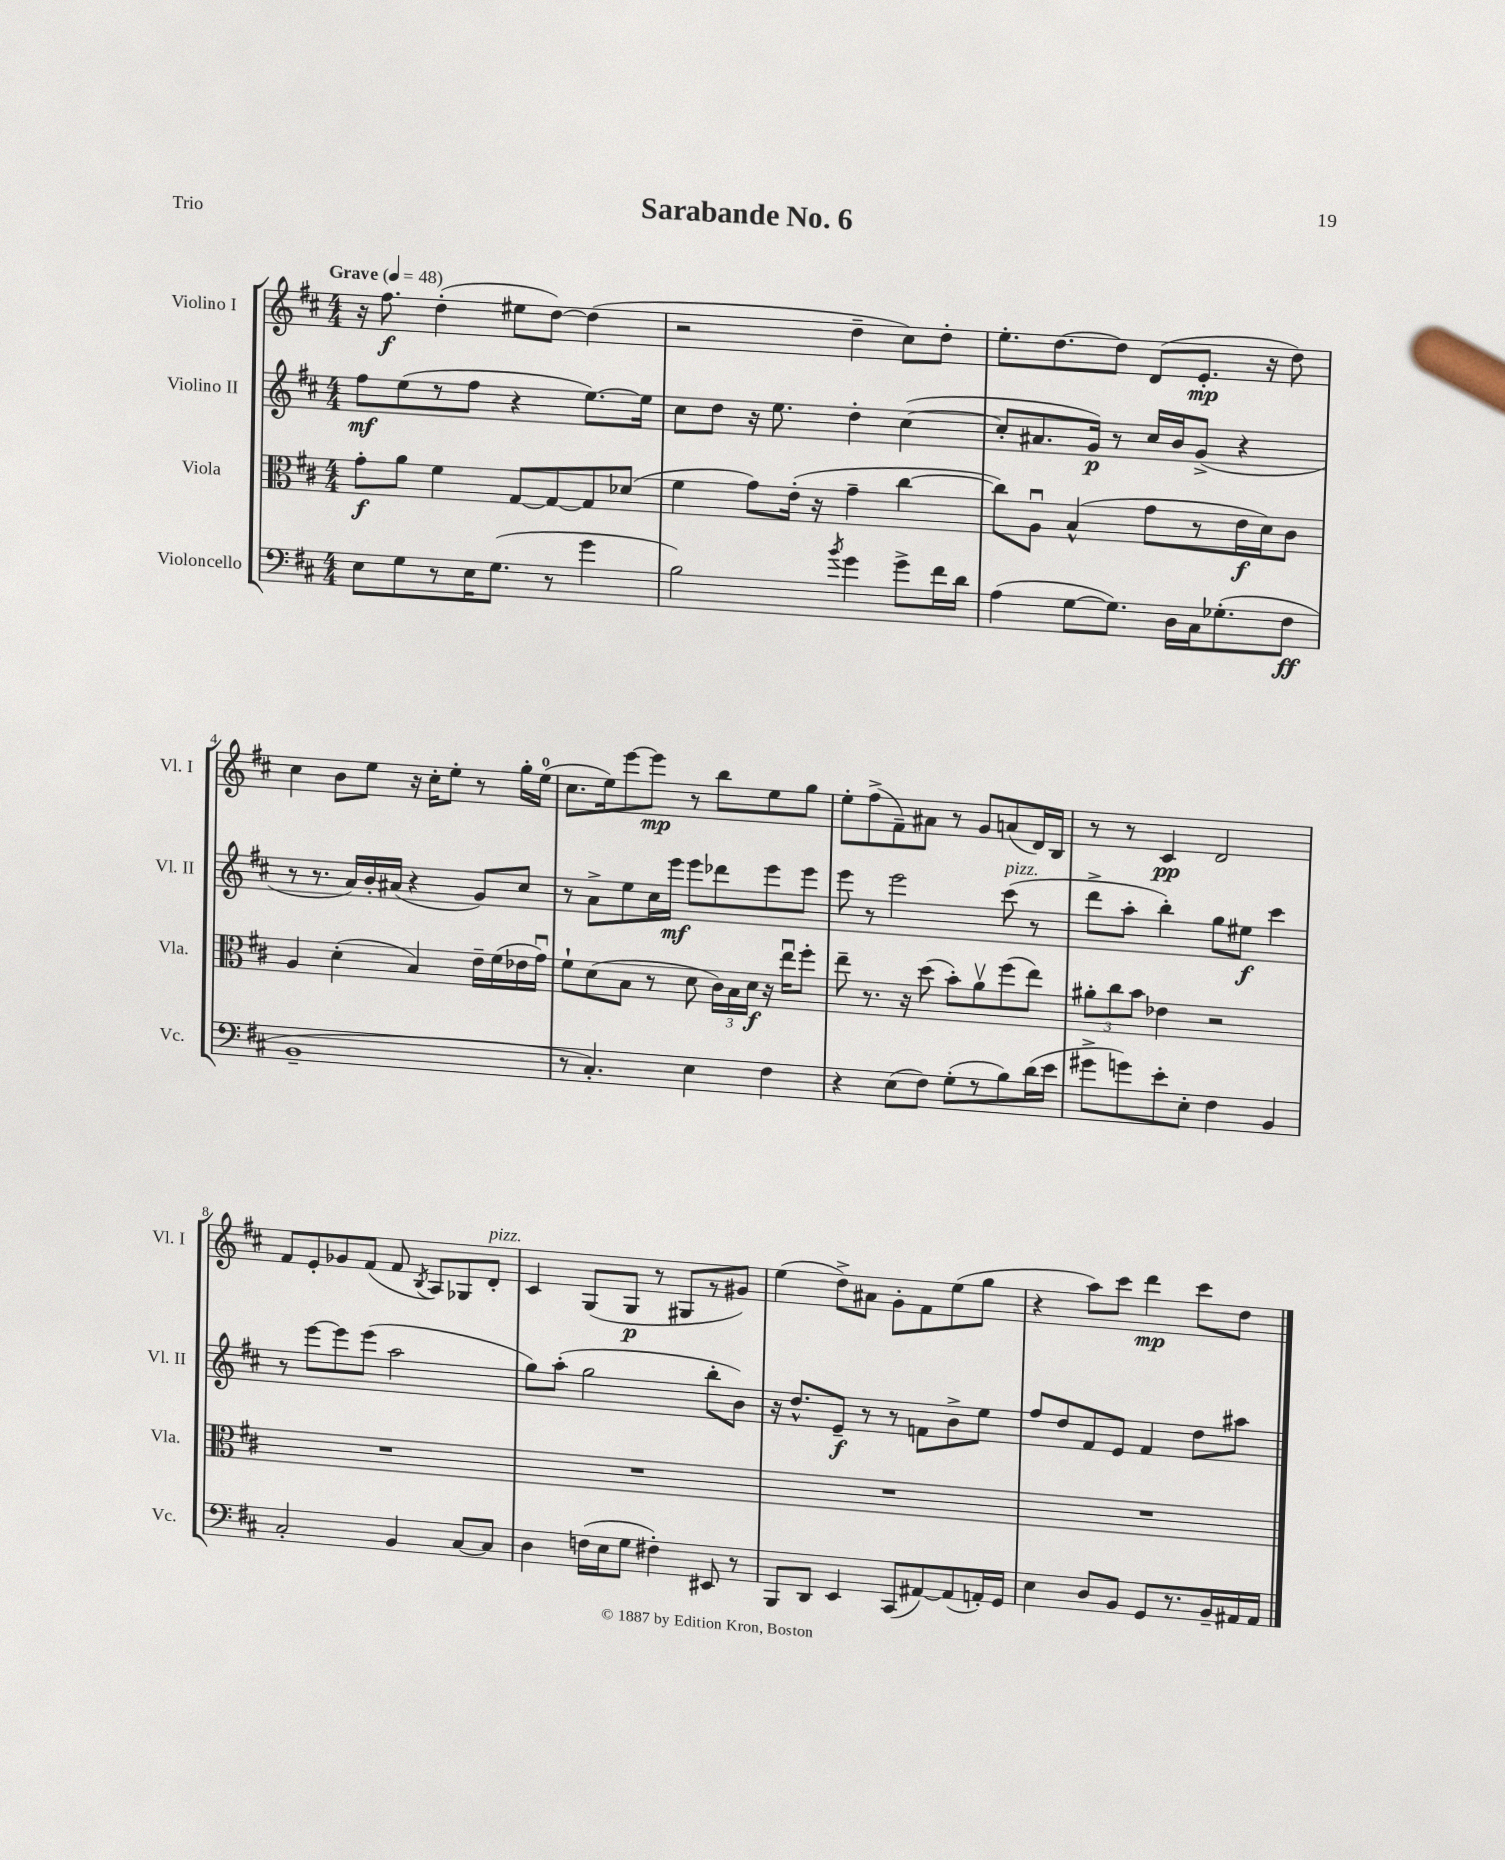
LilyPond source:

\header { title = "Sarabande No. 6" piece = "Trio" }
<<
\new StaffGroup <<
\new Staff = "s0" \with { instrumentName = "Violino I" shortInstrumentName = "Vl. I" } {
    \clef treble \key d \major \numericTimeSignature \time 4/4 \tempo "Grave" 4 = 48
    \autoBeamOff r16 fis''8.\f d''4-.( eis''8[ d''8]~) d''4( |
    r2 d''4-- cis''8[) d''8]-. |
    e''8.[-. d''8.~ d''8] d'8[( e'8.]-.\mp r16 d''8) |
    cis''4 b'8[ e''8] r16 cis''16[-. e''8]-. r8 g''16[-. e''16]-0( |
    cis''8.[ e''16) e'''8~ e'''8]\mp r8 b''8[ e''8 g''8] |
    e''8[-. fis''8->( fis'8--) ais'8] r8 g'8[ a'8( d'16) b16] |
    r8 r8 cis'4\pp d'2 |
    fis'8[ e'8-. ges'8 fis'8]( fis'8 \acciaccatura { b8 } a8[) ges8 d'8]-.^\markup { \italic "pizz." } |
    cis'4 g8[( g8]\p r8 gis8[ r8 gis'8]) |
    e''4( d''8[->) ais'8] g'8[-. fis'8 e''8( g''8] |
    r4 a''8[) cis'''8] d'''4\mp cis'''8[ d''8] \bar "|." |
}
\new Staff = "s1" \with { instrumentName = "Violino II" shortInstrumentName = "Vl. II" } {
    \clef treble \key d \major \numericTimeSignature \time 4/4
    \autoBeamOff fis''8[\mf e''8( r8 fis''8] r4 e''8.[~) e''16] |
    cis''8[ d''8] r16 e''8. d''4-. cis''4~( |
    cis''8[-. ais'8. g'16]\p) r8 cis''16[ b'16 g'8]->( r4 |
    r8 r8. a'16[) b'16-. ais'16]( r4 g'8[) cis''8] |
    r8 a'8[-> e''8 cis''16 e'''16]\mf e'''8[ des'''8 e'''8 e'''8] |
    e'''8 r8 e'''2 cis'''8^\markup { \italic "pizz." }( r8 |
    d'''8[-> a''8]-. b''4-.) g''8[ eis''8]\f cis'''4 |
    r8 e'''8[~ e'''8 e'''8]( a''2 |
    g''8[) a''8]-.( g''2 b''8[-. b'8]) |
    r16 d''8.[-^ e'8]--\f r8 r8 f'8[ b'8-> e''8] |
    fis''8[ d''8 fis'8 e'8] fis'4 d''8[ ais''8] \bar "|." |
}
\new Staff = "s2" \with { instrumentName = "Viola" shortInstrumentName = "Vla." } {
    \clef alto \key d \major \numericTimeSignature \time 4/4
    \autoBeamOff g'8[-.\f a'8] fis'4 g8[~ g8~ g8 des'8]( |
    fis'4 g'8[) e'16]-.( r16 g'4-- cis''4~ |
    cis''8[) a8]\downbow b4-^( g'8[ r8 e'16\f d'16) cis'8] |
    a4 d'4-.( b4) e'16[-- fis'16( ees'16 g'16]\downbow) |
    fis'8[-! d'8( b8] r8 d'8 \tuplet 3/2 { cis'16[) b16 d'16]\f } r16 e''16[\downbow fis''8]-. |
    e''8-- r8. r16 d''8( b'8[-.) a'8\upbow fis''8( e''8]) |
    \tuplet 3/2 { ais'8[-. cis''8 b'8] } ees'4 r2 |
    R1 |
    R1 |
    R1 |
    R1 \bar "|." |
}
\new Staff = "s3" \with { instrumentName = "Violoncello" shortInstrumentName = "Vc." } {
    \clef bass \key d \major \numericTimeSignature \time 4/4
    \autoBeamOff e8[ g8 r8 e16 g8.]( r8 g'4 |
    b2) \acciaccatura { b'8 } g'4 g'8[-> fis'16 d'16] |
    a4( g8[~ g8.]) d16[ cis16 ges8.-.( fis8]\ff |
    b,1-- |
    r8 cis4.-.) e4 fis4 |
    r4 e8[( fis8]) g8[-.( r8 b8) d'16( e'16] |
    gis'8[-> g'8) e'8-. e8]-. fis4 b,4 |
    cis2-. b,4 cis8[~ cis8] |
    d4 f16[( e16 g8] fis4-.) eis,8 r8 |
    b,,8[ d,8] e,4 cis,8[( ais,8~) ais,8( a,16-.) g,16] |
    e4 d8[ b,8] g,8[ r8. b,16-- ais,16 ais,16] \bar "|." |
}
>>
>>
